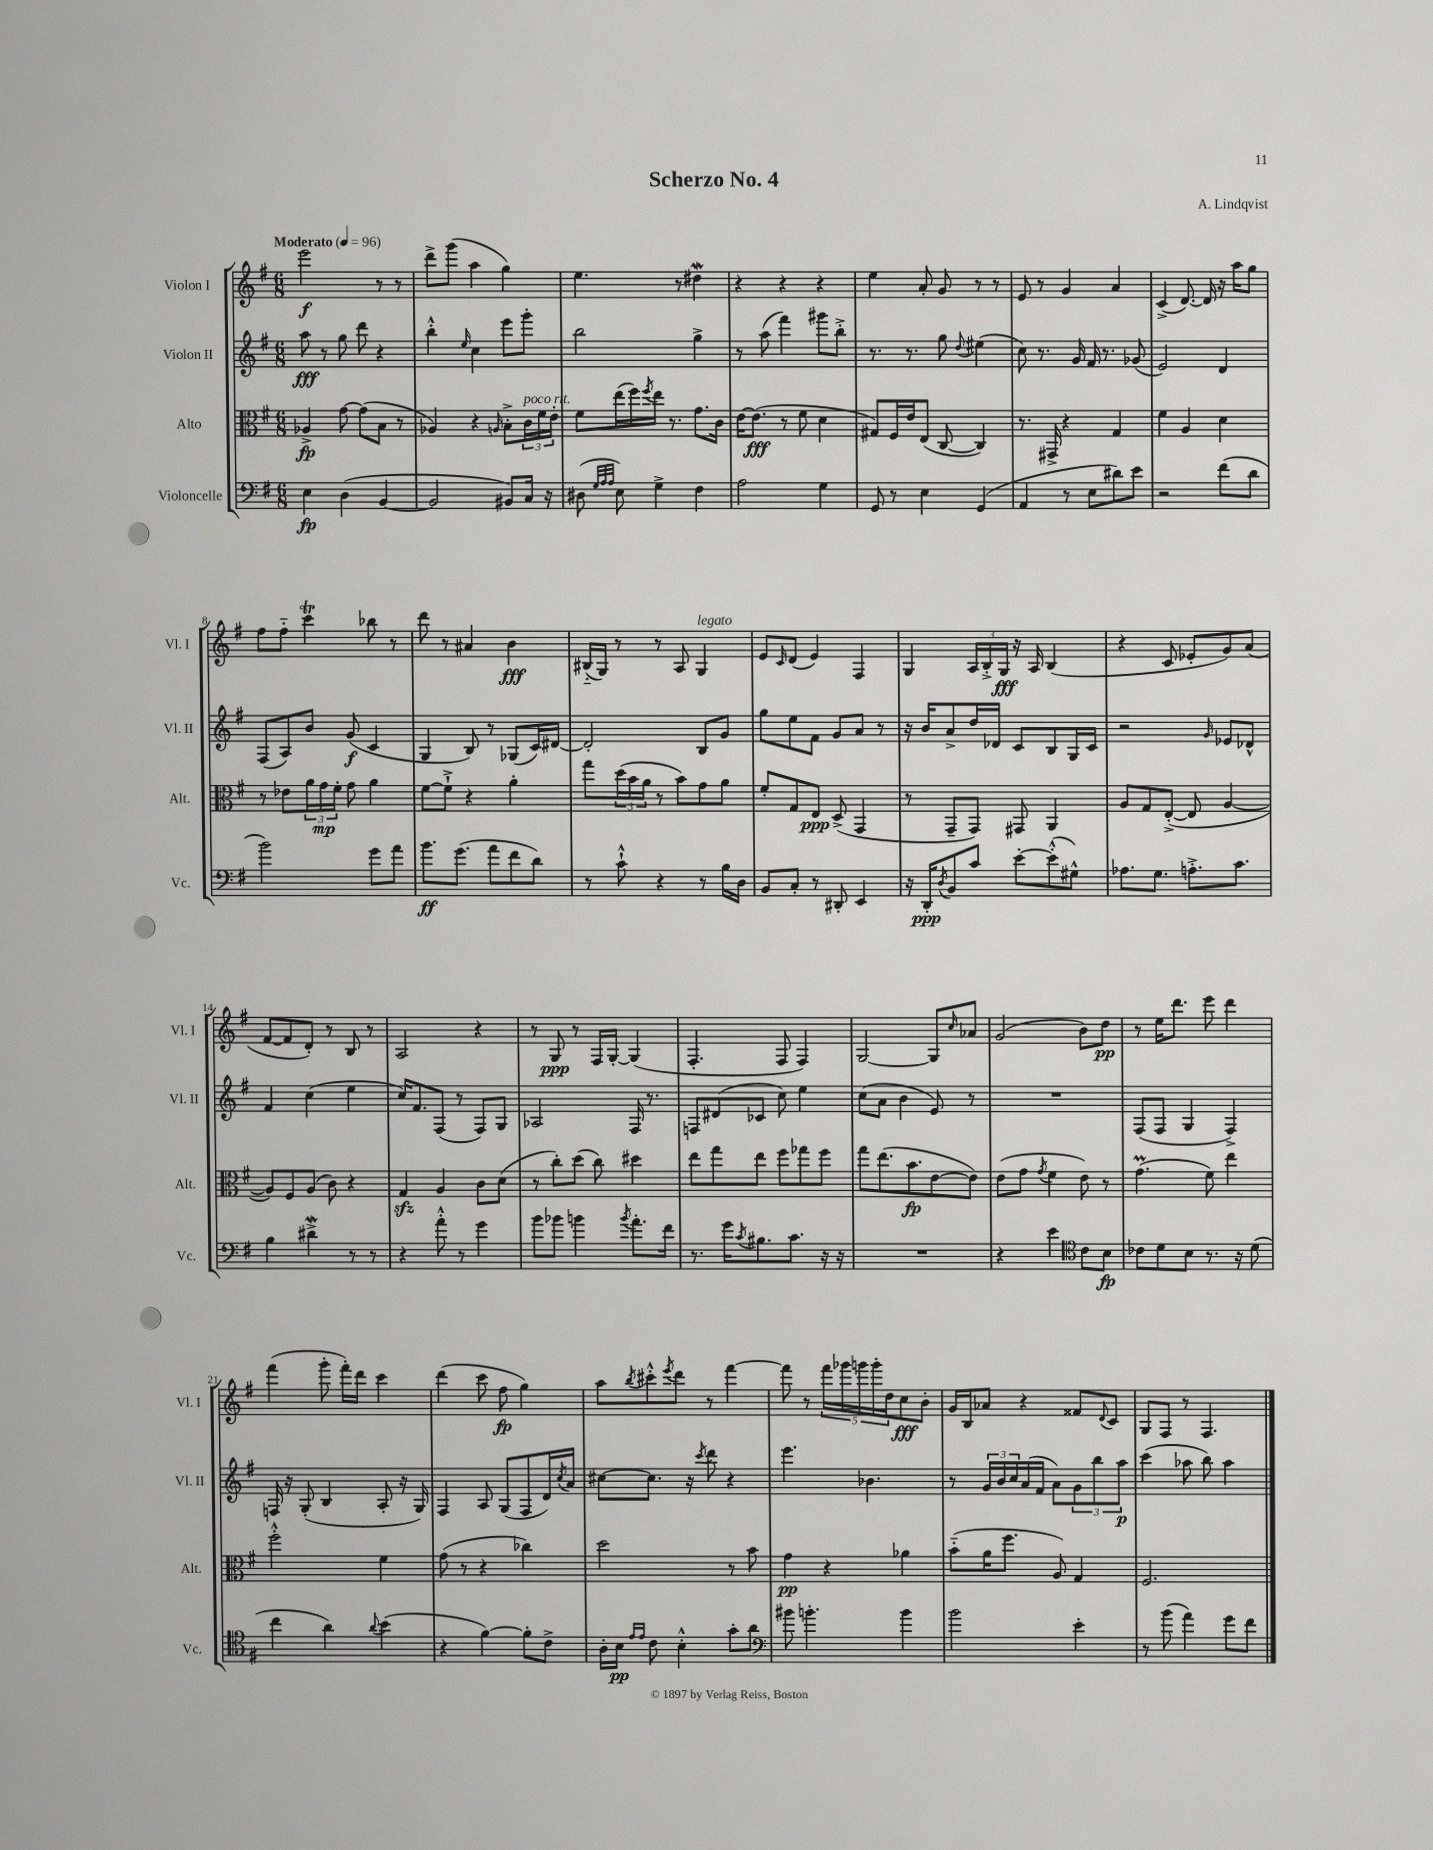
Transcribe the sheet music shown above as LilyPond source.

\header { title = "Scherzo No. 4" composer = "A. Lindqvist" }
<<
\new StaffGroup <<
\new Staff = "s0" \with { instrumentName = "Violon I" shortInstrumentName = "Vl. I" } {
    \clef treble \key g \major \numericTimeSignature \time 6/8 \tempo "Moderato" 4 = 96
    e'''2\f r8 r8 |
    d'''8-> g'''8( a''4 g''4) |
    e''4. r8 dis''4\mordent |
    r4 r4 r4 |
    e''4 a'8-. g'8 r8 r8 |
    e'8 r8 g'4 a'4 |
    c'4->( d'8.~) d'16 r16 a''16 g''8 |
    fis''8 fis''8-_ c'''4\trill bes''8 r8 |
    d'''8 r8 ais'4 b'4\fff |
    bis16-_( g16) r8 r8 a8 g4^\markup { \italic "legato" } |
    e'8 \grace { c'16 } d'8( e'4) fis4 |
    g4 \tuplet 3/2 { a16 b16-.-> g16\fff } r16 a16 b4( |
    r4 c'8 ees'8-. g'8) a'8( |
    fis'8~ fis'8 d'8-.) r8 b8 r8 |
    a2 r4 |
    r8 g8\ppp r8 fis16 g16~-. g4( |
    fis4.-. fis8 fis4) |
    g2~ g8 \grace { c''16 } aes'8 |
    g'2( b'8) d''8\pp |
    r8 e''16 d'''8. e'''8 d'''4 |
    fis'''4( g'''8-. fis'''16-.) d'''16 c'''4 |
    d'''4( c'''8 fis''8\fp g''4) |
    a''8 \acciaccatura { b''8 } cis'''8-.-^ \acciaccatura { e'''8 } d'''8 r8 fis'''4~ |
    fis'''8 r8 \tuplet 5/4 { fis'''16 ges'''16 g'''16 g'''16-. d''16 } c''8\fff b'8-. |
    g'16 b16 aes'8 r4 fisis'8 \appoggiatura { d'8 } c'8 |
    g8 fis8 r8 fis4. \bar "|." |
}
\new Staff = "s1" \with { instrumentName = "Violon II" shortInstrumentName = "Vl. II" } {
    \clef treble \key g \major \numericTimeSignature \time 6/8
    a''8\fff r8 g''8 d'''8 r4 |
    b''4-.-^ \grace { e''16 } c''4 e'''8 g'''8-. |
    b''2 g''4-> |
    r8 a''8( fis'''4) gis'''8 b''8-.-> |
    r8. r8. g''8 \appoggiatura { d''8 } eis''4( |
    c''8) r8. g'16 fis'16 r8. ges'8( |
    e'2) d'4 |
    fis8( a8) b'8 g'8\f( c'4 |
    g4 b8) r8 ges8( c'16) dis'16~ |
    dis'2-. b8 g'8 |
    g''8 e''8 fis'8 g'8 a'8 r8 |
    r16 b'16 a'8-> d''16 des'16 c'8 b8 g16 c'16 |
    r2 \grace { g'16 } ees'8 des'8-^ |
    fis'4 c''4( e''4 |
    c''16) fis'8. fis8( r8 fis8) g8 |
    aes2 fis16 r8. |
    f8 dis'8( ces'8 c''8) e''4 |
    c''8( a'8 b'4 e'8) r8 |
    R2. |
    fis8( fis8 g4 fis4->) |
    f16 r16 g8-.( b4 a8-. r16 g16) |
    fis4 a8 g8( fis8 d'16) \acciaccatura { c''8 } a'16 |
    cis''8~ cis''8. r16 \acciaccatura { c'''8 } d'''8 r4 |
    e'''4. bes'4. |
    r8 \tuplet 3/2 { g'16 b'16 c''16 } a'16( fis'16 a'8) \tuplet 3/2 { g'8 b''8 a''8\p } |
    c'''4( aes''8 b''8) aes''4 \bar "|." |
}
\new Staff = "s2" \with { instrumentName = "Alto" shortInstrumentName = "Alt." } {
    \clef alto \key g \major \numericTimeSignature \time 6/8
    aes4->\fp g'8~ g'8( b8 r8 |
    aes4) r4 \grace { a16 } b8-.-> \tuplet 3/2 { c'16^\markup { \italic "poco rit." } fis'16 e'16-. } |
    fis'8 e''16( fis''16) \acciaccatura { fis''8 } e''16 r8. g'8. c'16 |
    e'16~ e'8.\fff( r8 fis'8 d'4 |
    gis8) fis16 e'16 e8( c8~ c4) |
    r8. gis,16-> r4 g4 |
    fis'4 a4 d'4 |
    r8 ees'8 \tuplet 3/2 { a'16 g'16\mp fis'16-. } g'8 a'4 |
    fis'8~ fis'8-!-> r4 a'4-. |
    g''8 \tuplet 3/2 { d''16( b'16 a'16 } r8 b'8) g'8 a'8 |
    fis'8-. g8 e8\ppp d8->( g,4 |
    r8 g,8-- g,8) gis,8 a,4 |
    a8 g8 e8~-.->( e8 a4~ |
    a8) fis8 a8( c'8) r4 |
    g4\sfz a4 c'8 d'8( |
    r8 c''8-.) d''8( c''8) dis''4 |
    e''8 g''8 e''8 fis''8 ges''8 fis''8 |
    g''8 e''8.( b'8.\fp e'8~ e'8) |
    e'8( g'8 \acciaccatura { g'8 } fis'4 e'8) r8 |
    g'4.\prall( fis'8) e''4 |
    fis''2-.-^ fis'4 |
    g'8( r8 r4 ces''4) |
    d''2 r8 b'8 |
    g'4\pp r4 aes'4 |
    b'8-_( a'16 fis''8. a8) g4 |
    fis2. \bar "|." |
}
\new Staff = "s3" \with { instrumentName = "Violoncelle" shortInstrumentName = "Vc." } {
    \clef bass \key g \major \numericTimeSignature \time 6/8
    e4\fp d4( b,4~ |
    b,2 bis,8) c16 r16 |
    dis8( \grace { g32 a32 a32 } e8) g4-> fis4 |
    a2 g4 |
    g,8 r8 e4 g,4( |
    a,4 r8 e8 dis'8) e'8 |
    r2 fis'8( d'8 |
    b'2) g'8 a'8 |
    b'8.\ff g'8.( a'8 fis'8 d'8) |
    r8 c'8-!-^ r4 r8 b16 d16 |
    b,8 c8-. r8 dis,8-. e,4 |
    r16 d,16-.\ppp \acciaccatura { d8 } b,8 c'8 e'8~-. e'8-.-^( gis8-^) |
    aes8. g8. a8.-.-> c'8. |
    b4 dis'4->\mordent r8 r8 |
    r4 a'8-.-^ r8 g'4 |
    b'8 bes'8 b'4 \acciaccatura { b'8 } a'8.-. fis'16 |
    r8. g'16 \acciaccatura { c'8 } bis8. c'8. r16 r16 |
    R2. |
    r4 e'4 \clef tenor c'8 b8\fp |
    ces'8 d'8 b8 r8. r16 d'8( |
    c''4 a'4) \appoggiatura { a'8 } b'4( |
    r4 fis'4~) fis'8-. c'8-> |
    a16-. b16\pp \grace { e'16 e'16 } c'8 b4-.-^ g'8-. a'8 |
    \clef bass bis'8 b'4.-. b'4 |
    b'2 e'4-. |
    r8 b'8( a'4) g'8 fis'8 \bar "|." |
}
>>
>>
